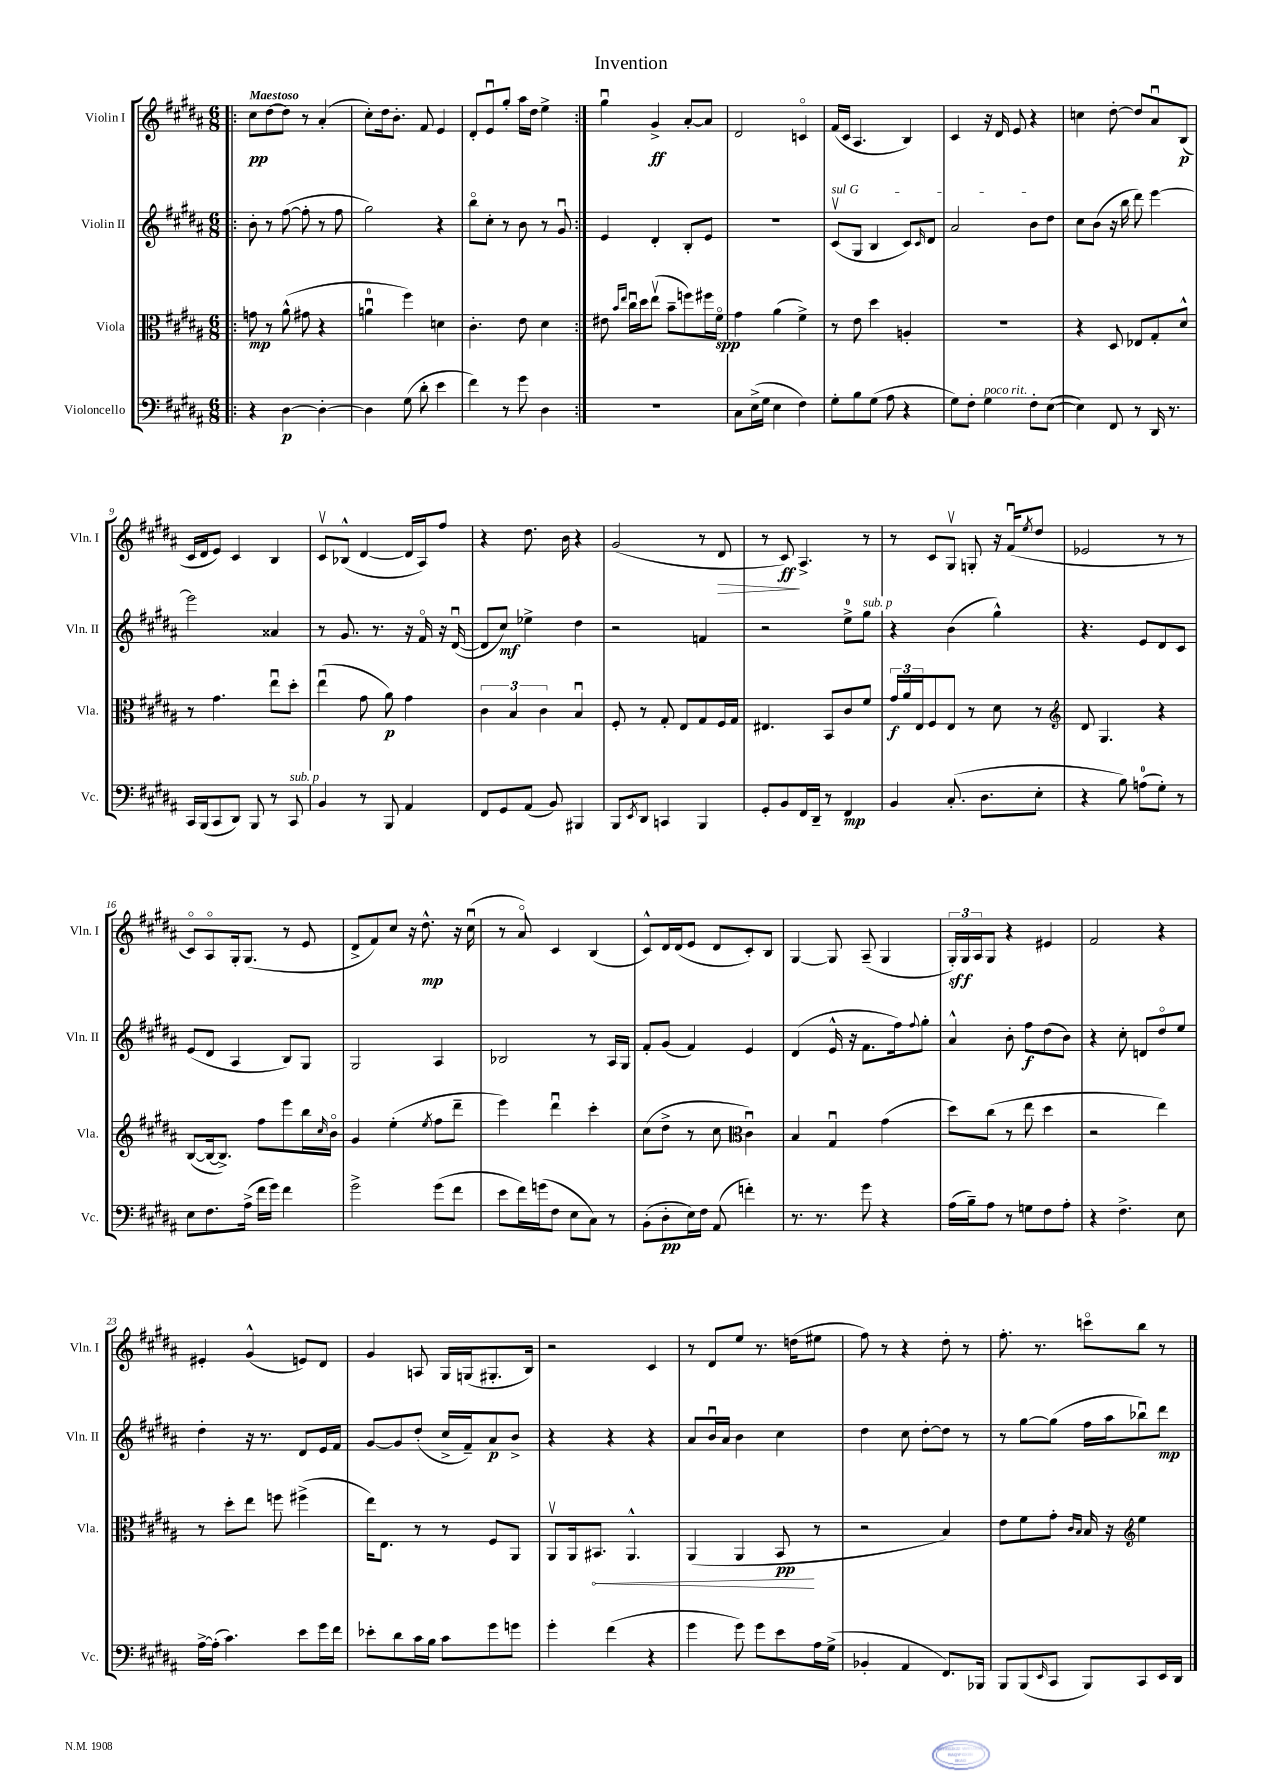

**kern	**kern	**kern	**kern
*staff4	*staff3	*staff2	*staff1
*clefF4	*clefC3	*clefG2	*clefG2
*k[f#c#g#d#a#]	*k[f#c#g#d#a#]	*k[f#c#g#d#a#]	*k[f#c#g#d#a#]
*M6/8	*M6/8	*M6/8	*M6/8
=!|:	=!|:	=!|:	=!|:
4r	8g	8b'	8cc#
.	8r	8r	[8dd#
[4D#	(8a#^^	([8ff#	8dd#]
.	8g#	8ff#']	8r
4D#'_	4r	8r	(4a#'
.	.	8ff#	.
=	=	=	=
4D#]	4au	2gg#)	8cc#')
.	.	.	16dd#
.	.	.	8.b'
(8G#	4ff#)	.	.
8d#'	.	.	8f#
4e	4d	4r	4e
=	=	=	=
4f#)	4.c#'	8bbo	8d#'
.	.	8cc#'	8eu
8r	.	8r	8gg#'
8g#	8e	8b	16aa#
.	.	.	16dd#
4D#	4d#	8r	4ee^
.	.	8g#u	.
=:|!	=:|!	=:|!	=:|!
2.r	8e#	4e	4gg#u
.	16qqb	.	.
.	16qqee	.	.
.	16cc#u	.	.
.	16dd#	.	.
.	(8eev	4d#'	4g#^
.	8b~	.	.
.	8ff)	8B'	[8a#'
.	16ff#	8e	8a#]
.	16f#o	.	.
=	=	=	=
8C#	4g#	2.r	2d#
(16E^	.	.	.
16G#	.	.	.
4E	(4a#	.	.
4F#)	4f#^)	.	4co
=	=	=	=
8G#'	8r	(8c#v	(16f#
.	.	.	16c#
8B	8e	8G#	4.A#
(8G#	4dd#	4B	.
8A#	.	.	.
4r	4A'	8c#)	4B)
.	.	16qqc#	.
.	.	8d#	.
=	=	=	=
8G#)	2.r	2a#	4c#
8F#'	.	.	.
4G#	.	.	16r
.	.	.	16d#
.	.	.	8e
8F#'	.	8b	4r
([8E	.	8dd#	.
=	=	=	=
4E])	4r	8cc#	4cc
.	.	(8b	.
8FF#	8D#	16r	[8dd#'
.	.	16bb	.
8r	8E-	8ddd#)	8dd#]
16DD#	8G#'	[4eee	8a#u
8.r	.	.	.
.	8d#^^	.	(8B
=	=	=	=
16CC#	8r	2eee]	16c#
(16BBB	.	.	16d#
8CC#	4.g#	.	8e)
8DD#)	.	.	4c#
8BBB	.	.	.
8r	8eeu	4a##	4B
8CC#	8dd#'	.	.
=	=	=	=
4BB	(4eeu	8r	8c#v
.	.	8.g#	(8B-^^
8r	8g#	.	[4d#
.	.	8.r	.
8BBB	8a#)	.	.
4AA#	4g#	16r	16d#]
.	.	16f#o	16A#)
.	.	16r	8ff#
.	.	([16d#u	.
=	=	=	=
8FF#	6c#	8d#]	4r
8GG#	.	8cc#)	.
.	6B	.	.
(8AA#	.	4ee-^	8.dd#
.	6c#	.	.
8BB)	.	.	.
.	.	.	16b
4BBB#	4Bu	4dd#	4r
=	=	=	=
8BBB	8F#'	2r	(2g#
8qEE	.	.	.
8DD#	8r	.	.
4CC	8G#'	.	.
.	8E	.	.
4BBB	8G#	4f	8r
.	16F#	.	8d#
.	16G#	.	.
=	=	=	=
8GG#'	4.E#	2r	8r
8BB	.	.	8c#)
16FF#	.	.	4.A#^
16DD#~	.	.	.
8r	8BB	.	.
4FF#	8c#	8ee^	.
.	8f#	8gg#	8r
=	=	=	=
4BB	24g#	4r	8r
.	24a#	.	.
.	24E	.	.
.	8F#	.	8c#
(8.C#'	8E	(4b	8G#v
.	8r	.	8G'
8.D#	.	.	.
.	8d#	4gg#^^)	16r
.	.	.	(16f#u
.	.	.	8qee
8E'	8r	.	8dd#
=	=	=	=
*	*clefG2	*	*
4r	8d#	4.r	2e-
.	4.G#	.	.
8B)	.	.	.
(8A	.	8e	.
8G#')	4r	8d#	8r
8r	.	8c#	8r
=	=	=	=
8E	([8B	(8e	8c#o)
8.F#	16B_	8d#	8A#o
.	8.B^])	.	.
.	.	4A#	16G#'
(16A#^	.	.	(8.G#
16f#	8ff#	.	.
16g#)	.	.	.
4f#	8eee	8B)	8r
.	16bb	8G#	8e
.	16qqcc#	.	.
.	16bo	.	.
=	=	=	=
2g#^	4g#	2G#	8d#^
.	.	.	8f#)
.	(4ee'	.	8cc#
.	.	.	16r
.	.	.	8.dd#^^
.	8qee	.	.
(8g#	8ff#	4A#	.
8f#	8ddd#~	.	16r
.	.	.	(16cc#u
=	=	=	=
8e	4eee)	2B-	8r
16f#)	.	.	8a#o)
(16g	.	.	.
8F#	4ddd#u	.	4c#
8E	.	.	.
8C#)	4ccc#'	8r	(4B
8r	.	16A#	.
.	.	16G#	.
=	=	=	=
(8BB'	(8cc#	8f#'	8c#^^)
8D#'	8dd#^	(8g#	16d#
.	.	.	(16d#
16E)	8r	4f#)	8e
16F#	.	.	.
(8AA#	8cc#	.	8d#
*	*clefC3	*	*
4f')	4c#u)	4e	8c#')
.	.	.	8B
=	=	=	=
8.r	4B	(4d#	[4G#
8.r	.	.	.
.	4G#u	16e^^	8G#]
.	.	16r	.
8g#	.	8.f#	(8A#~
4r	(4g#	.	4G#
.	.	16ff#)	.
.	.	8qqff#	.
.	.	8gg#'	.
=	=	=	=
(16A#	8dd#)	4a#^^	24G#')
.	.	.	24G#
16B~)	.	.	.
.	.	.	24A#
8A#	(8cc#	.	8G#
8r	8r	8b'	4r
8G	8ee	8ff#	.
8F#	4dd#	(8dd#	4e#
8A#'	.	8b)	.
=	=	=	=
4r	2r	4r	2f#
4.F#^	.	8cc#'	.
.	.	8d	.
.	4ee)	8dd#o	4r
8E	.	8ee	.
=	=	=	=
[16A#^	8r	4dd#'	4e#'
(16A#']	.	.	.
4.c#)	8dd#'	.	.
.	8ee	16r	(4g#^^
.	.	8.r	.
.	8ff	.	.
8e	(4ff#^	8d#	8e)
16g#	.	16e	8d#
16f#	.	16f#	.
=	=	=	=
8e-'	16ee)	[8g#	4g#
.	8.E	.	.
8d#	.	8g#]	.
16c#	8r	(8dd#'	8A
16B	.	.	.
8c#	8r	16cc#^	16G#
.	.	16f#~)	(16G
8g#	8F#	8a#	8.G#'
8g	8AA#	8b^	.
.	.	.	16B)
=	=	=	=
4g#'	8AA#v	4r	2r
.	16AA#	.	.
.	8.BB#	.	.
(4f#	.	4r	.
.	4.AA#^^	.	.
4r	.	4r	4c#
=	=	=	=
4g#	(4AA#	8a#	8r
.	.	16bu	8d#
.	.	16a#	.
8g#)	4AA#	4b	8ee
8g#	.	.	8.r
8e	8BB	4cc#	.
.	.	.	(16dd
16A#	8r	.	8ee#
(16G#^	.	.	.
=	=	=	=
4BB-'	2r	4dd#	8ff#)
.	.	.	8r
4AA#	.	8cc#	4r
.	.	[8dd#'	.
8.FF#)	4B)	8dd#]	8dd#'
.	.	8r	8r
16BBB-	.	.	.
=	=	=	=
8BBB	8e	8r	8.ff#'
(8BBB	8f#	[8gg#	.
.	.	.	8.r
16qqEE	.	.	.
8CC#	8g#'	(8gg#]	.
.	16qqc#	.	.
.	16qqB	.	.
8BBB)	16B	16ff#	8ccco
.	16r	16aa#	.
*	*clefG2	*	*
8CC#	4ee	8bb-u)	8bb
16EE	.	8ddd#	8r
16DD#	.	.	.
==	==	==	==
*-	*-	*-	*-
